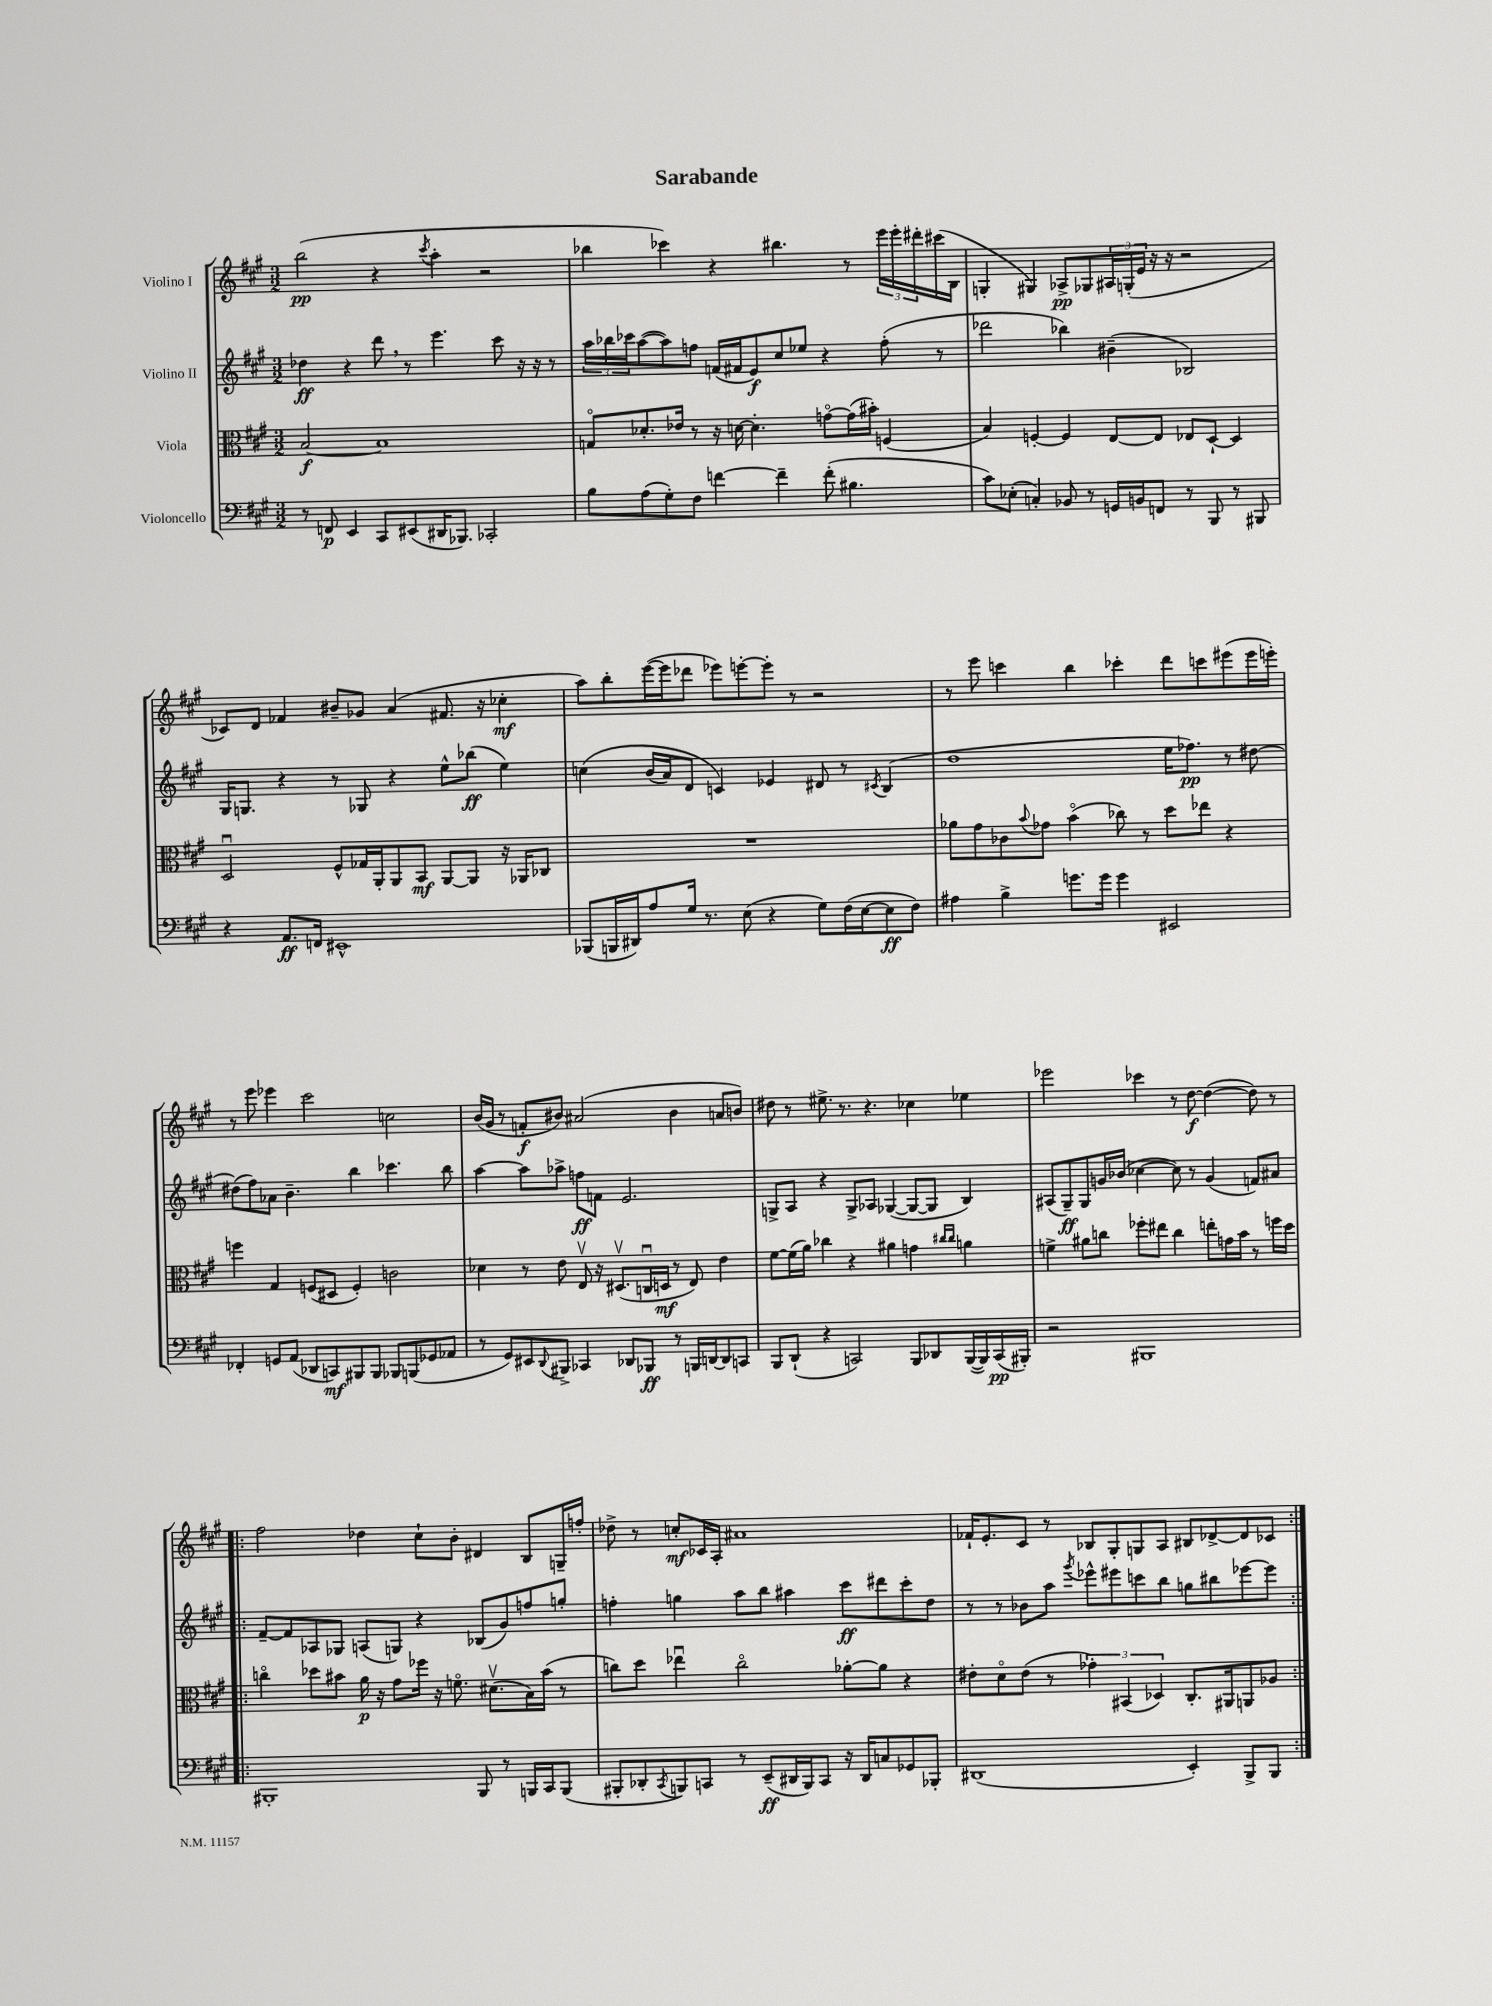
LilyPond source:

\header { title = "Sarabande" }
<<
\new StaffGroup <<
\new Staff = "s0" \with { instrumentName = "Violino I" } {
    \clef treble \key a \major \numericTimeSignature \time 3/2
    b''2\pp( r4 \acciaccatura { cis'''8 } a''4-. r2 |
    bes''4 ces'''4) r4 bis''4. r8 \tuplet 3/2 { e'''16 e'''16-. dis'''16-. } cis'''16( b16 |
    g4-. gis4) aes8->\pp ges8 \tuplet 3/2 { ais16 g16-.( e'16 } r16 r16 r2 |
    ces'8) d'8 fes'4 bis'8-- ges'8 a'4( fis'8. r16 ces''4-.\mf |
    a''8) b''8-. e'''16~( e'''16 des'''8 ees'''8) e'''8~-. e'''8-. r8 r2 |
    r8 e'''8 c'''4 b''4 ces'''4-. d'''8 c'''8 eis'''8( eis'''16 e'''16-.) |
    r8 e'''8 ees'''4 cis'''2 c''2 |
    b'16( gis'16 r8 f'8-.\f bis'8) ais'2( bis'4 a'8 b'8) |
    dis''8 r8 eis''8.-> r8. r4. ces''4 ees''4 |
    ees'''2 ces'''4 r8 d''8~\f d''4~( d''8) r8 |
    \repeat volta 2 { fis''2 des''4 cis''8-! b'8-. dis'4 b8 g16-- f''16-. |
    des''8-> r8 c''8-.\mf ces'16 a16-. ais'1 |
    fes'16-! e'8.-. cis'8 r8 bes8 gis8-. g8 a8 bis8 des'8~-> des'8 ces'8 | }
}
\new Staff = "s1" \with { instrumentName = "Violino II" } {
    \clef treble \key a \major \numericTimeSignature \time 3/2
    des''4\ff r4 d'''8 \breathe r8 e'''4. cis'''8 r16 r16 r8 |
    \tuplet 3/2 { a''16 bes''16 ces'''16 } a''8~( a''8) f''8 f'16( fis'16 e'8\f) cis''8 ees''8 r4 f''8-.( r8 |
    des'''2 bes''4) bis'4--( bes2) |
    gis16 g8. r4 r8 ges8 r4 e''8-^ bes''8\ff( e''4) |
    c''4\( b'16( a'16) d'8 c'4\) ees'4 dis'8 r8 \acciaccatura { cis'8 } b4( |
    d''1 e''16 fes''8.\pp) r8 dis''8~ |
    dis''8( fis''8) aes'8 b'4.-- b''4 ces'''4. b''8 |
    a''4~ a''8 aes''8-> f''8\ff f'8 e'2. |
    g8-> a8 r4 g8-> aes8 ges4~( ges8~ ges8 b4) |
    ais8( gis8--\ff) gis8 g'16 bes'16( ces''4~ ces''8) r8 g'4( f'8) ais'8 |
    \repeat volta 2 { fis'8~-- fis'8 aes8 ges8 a8( g8) r4 bes8( gis'8) f''8 g''8-. |
    f''4-. g''4 a''8 b''8 ais''4 cis'''8\ff dis'''8 cis'''8-. d''8 |
    r8 r8 bes'8 a''8 \acciaccatura { gis'''8 } ees'''8-^ eis'''8 c'''8 b''8 g''8 bis''8 ees'''8~ ees'''8 | }
}
\new Staff = "s2" \with { instrumentName = "Viola" } {
    \clef alto \key a \major \numericTimeSignature \time 3/2
    b2~\f b1 |
    g8\flageolet des'8.-. ees'16 r8 r16 d'16~ d'4.-. g'8~\flageolet g'16( bis'16-.) f4( |
    b4) f4~-. f4 e8~ e8 ees8 d8~-! d4 |
    d2\downbow fis8-^ ges16 a,16-. a,8 b,8\mf a,8~ a,8 r16 aes,16 ces8 |
    R1. |
    aes'8 gis'8 ces'8 \appoggiatura { b'8 } ges'8 b'4\flageolet( ces''8) r8 d''8 ees''8 r4 |
    f''4 gis4 f8( dis8 f4-.) c'2 |
    des'4 r8 e'8 e8\upbow r16 dis8.\upbow( c16\downbow d16\mf r8 e8) e'4 |
    fis'8~ fis'16( a'16) ces''4 r4 ais'4 g'4 \grace { cis''16 cis''16 } a'4 |
    f'4-> ais'8 c''8 fes''8-. eis''8 c''4 e''8-. g'16 b'16 r8 f''16 d''16 |
    \repeat volta 2 { c''4\flageolet des''8 bis'8 a'16\p r16 gis'8 fes''16 r16 f'8.\flageolet dis'8.\upbow( b16) bis'16( r8 |
    c''8) d''8 ees''4\downbow c''2\flageolet aes'8~-. aes'8 r4 |
    eis'8-. d'8\flageolet eis'8( r8 \tuplet 3/2 { ges'4-.) bis,4( des4) } cis8.-. ais,16 a,8 aes8 | }
}
\new Staff = "s3" \with { instrumentName = "Violoncello" } {
    \clef bass \key a \major \numericTimeSignature \time 3/2
    r8 f,8\p e,4 cis,8 eis,8( dis,16 bes,,8.) ces,2-. |
    b8 a8( gis8-.) fis8 f'4~ f'4-- f'8-.( bis4. |
    cis'8) ees8-.( c4-.) bes,8 r8 g,16 b,16 f,8 r8 b,,8 r8 bis,,8 |
    r4 a,8.\ff f,16 eis,1-^ |
    bes,,8( b,,16 dis,16) a8 gis16 r8. e8( r4 gis8) fis16( e16~ e8\ff fis8) |
    ais4 b4-> g'8. g'16 g'4 eis,2 |
    fes,4-. g,8 a,8( des,8 c,8\mf) bis,,8 bis,,8 bes,,8 b,,8( ges,8 aes,8 |
    r8 gis,8) eis,8 \appoggiatura { d,8 } bis,,8-> ces,4 des,8 bes,,8\ff r8 b,,16 d,16~ d,8 c,8 |
    b,,8 d,8-!( r4 c,2) b,,8 des,8 b,,16~( b,,16) c,16\pp( bis,,16-.) |
    r2 bis,,1 |
    \repeat volta 2 { bis,,1-. bis,,8 r8 b,,16 cis,16 b,,8( |
    bis,,8-. des,8-. \acciaccatura { cis,8 } b,,8) c,8 r8 e,8--\ff( dis,16 b,,16) c,8 r16 dis,16 c8 ges,8 bes,,8-. |
    dis,1( e,4-.) b,,8-> b,,8 | }
}
>>
>>
\layout { \context { \Score \remove "Bar_number_engraver" } }
